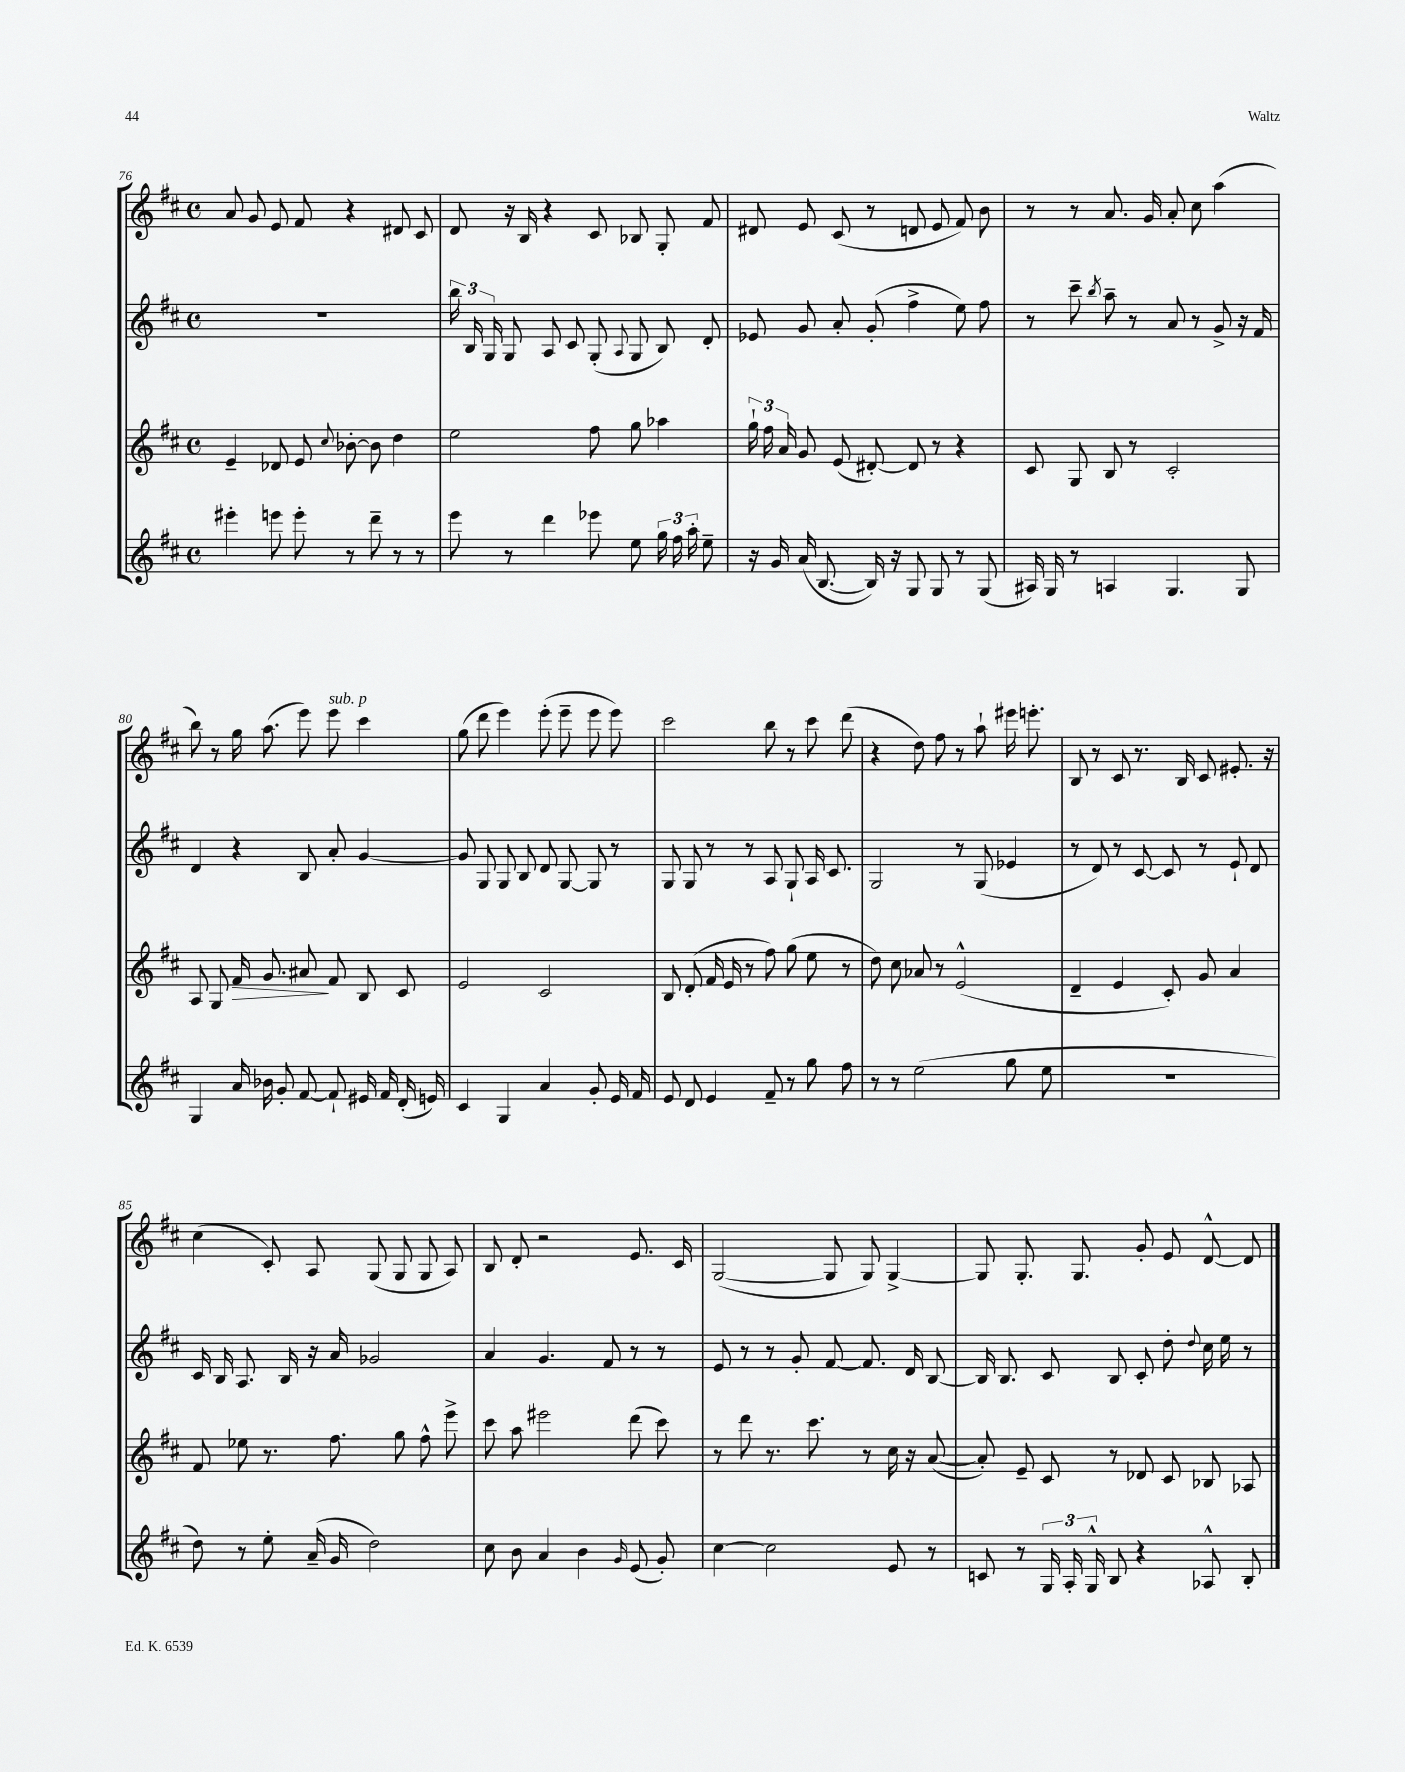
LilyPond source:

<<
\new StaffGroup <<
\new Staff = "s0" {
    \clef treble \key d \major \defaultTimeSignature \time 4/4
    \autoBeamOff a'8 g'8 e'8 fis'8 r4 dis'8 cis'8 |
    d'8 r16 b16 r4 cis'8 bes8 g8-. fis'8 |
    dis'8 e'8 cis'8( r8 d'8 e'8 fis'8) b'8 |
    r8 r8 a'8. g'16 a'8-. cis''8 a''4( |
    b''8) r8 g''16 a''8.( e'''8) e'''8^\markup { \italic "sub. p" } cis'''4 |
    g''8( d'''8 e'''4) e'''8-.( e'''8-- e'''8 e'''8) |
    cis'''2 b''8 r8 cis'''8 d'''8( |
    r4 d''8) fis''8 r8 a''8-! eis'''16 e'''8.-. |
    b8 r8 cis'8 r8. b16 cis'8 eis'8.-. r16 |
    cis''4( cis'8-.) a8 g8( g8 g8 a8) |
    b8 d'8-. r2 e'8. cis'16 |
    g2~( g8 g8) g4~-> |
    g8 g8.-. g8. g'8-. e'8 d'8~-^ d'8 \bar "|." |
}
\new Staff = "s1" {
    \clef treble \key d \major \defaultTimeSignature \time 4/4
    \autoBeamOff R1 |
    \tuplet 3/2 { b''16 b16 g16 } g8 a8 cis'8 g8-.( \appoggiatura { a8 } g8 b8) d'8-. |
    ees'8 g'8 a'8-. g'8-.( fis''4-> e''8) fis''8 |
    r8 cis'''8-- \acciaccatura { b''8 } a''8-- r8 a'8 r8 g'8-> r16 fis'16 |
    d'4 r4 b8 a'8-. g'4~ |
    g'8 g8 g8 b8 d'8 g8~ g8 r8 |
    g8 g8 r8 r8 a8 g8-! a16 cis'8. |
    g2 r8 g8( ees'4 |
    r8 d'8) r8 cis'8~ cis'8 r8 e'8-! d'8 |
    cis'16 b16 a8. b16 r16 a'16 ges'2 |
    a'4 g'4. fis'8 r8 r8 |
    e'8 r8 r8 g'8-. fis'8~ fis'8. d'16 b8~ |
    b16 b8. cis'8 b8 cis'8-. d''8-. \appoggiatura { d''8 } cis''16 e''16 r8 \bar "|." |
}
\new Staff = "s2" {
    \clef treble \key d \major \defaultTimeSignature \time 4/4
    \autoBeamOff e'4-- des'8 e'8 \appoggiatura { cis''8 } bes'8~-. bes'8 d''4 |
    e''2 fis''8 g''8 aes''4 |
    \tuplet 3/2 { g''16-! fis''16 a'16 } g'8 e'8( dis'8~-.) dis'8 r8 r4 |
    cis'8 g8 b8 r8 cis'2-. |
    a8 g8 fis'16\> g'8. ais'8\! fis'8 b8 cis'8 |
    e'2 cis'2 |
    b8 d'8-.( fis'16 e'16 r8 fis''8) g''8( e''8 r8 |
    d''8) cis''8 aes'8 r8 e'2-^( |
    d'4-- e'4 cis'8-.) g'8 a'4 |
    fis'8 ees''8 r8. fis''8. g''8 fis''8-^ e'''8-> |
    cis'''8 a''8 eis'''2 d'''8( cis'''8) |
    r8 d'''8 r8. cis'''8. r8 cis''16 r16 a'8~( |
    a'8-.) e'8-- cis'8 r8 des'8 cis'8 bes8 aes8 \bar "|." |
}
\new Staff = "s3" {
    \clef treble \key d \major \defaultTimeSignature \time 4/4
    \autoBeamOff eis'''4-. e'''8 e'''8-. r8 d'''8-- r8 r8 |
    e'''8 r8 d'''4 ees'''8 e''8 \tuplet 3/2 { g''16 fis''16 a''16-. } e''8-- |
    r16 g'16 a'16( b8.~ b16) r16 g8 g8 r8 g8( |
    ais16) g16 r8 a4 g4. g8 |
    g4 a'16 bes'16 g'8-. fis'8~ fis'8-! eis'16 fis'16 d'16-.( e'16) |
    cis'4 g4 a'4 g'8-. e'16 fis'16 |
    e'8 d'8 e'4 fis'8-- r8 g''8 fis''8 |
    r8 r8 e''2( g''8 e''8 |
    R1 |
    d''8) r8 e''8-. a'16--( g'16 d''2) |
    cis''8 b'8 a'4 b'4 \grace { g'16 } e'8( g'8-.) |
    cis''4~ cis''2 e'8 r8 |
    c'8 r8 \tuplet 3/2 { g16 a16-. g16-^ } b8 r4 aes8-^ b8-. \bar "|." |
}
>>
>>
\layout { \context { \Score currentBarNumber = #76 } }
